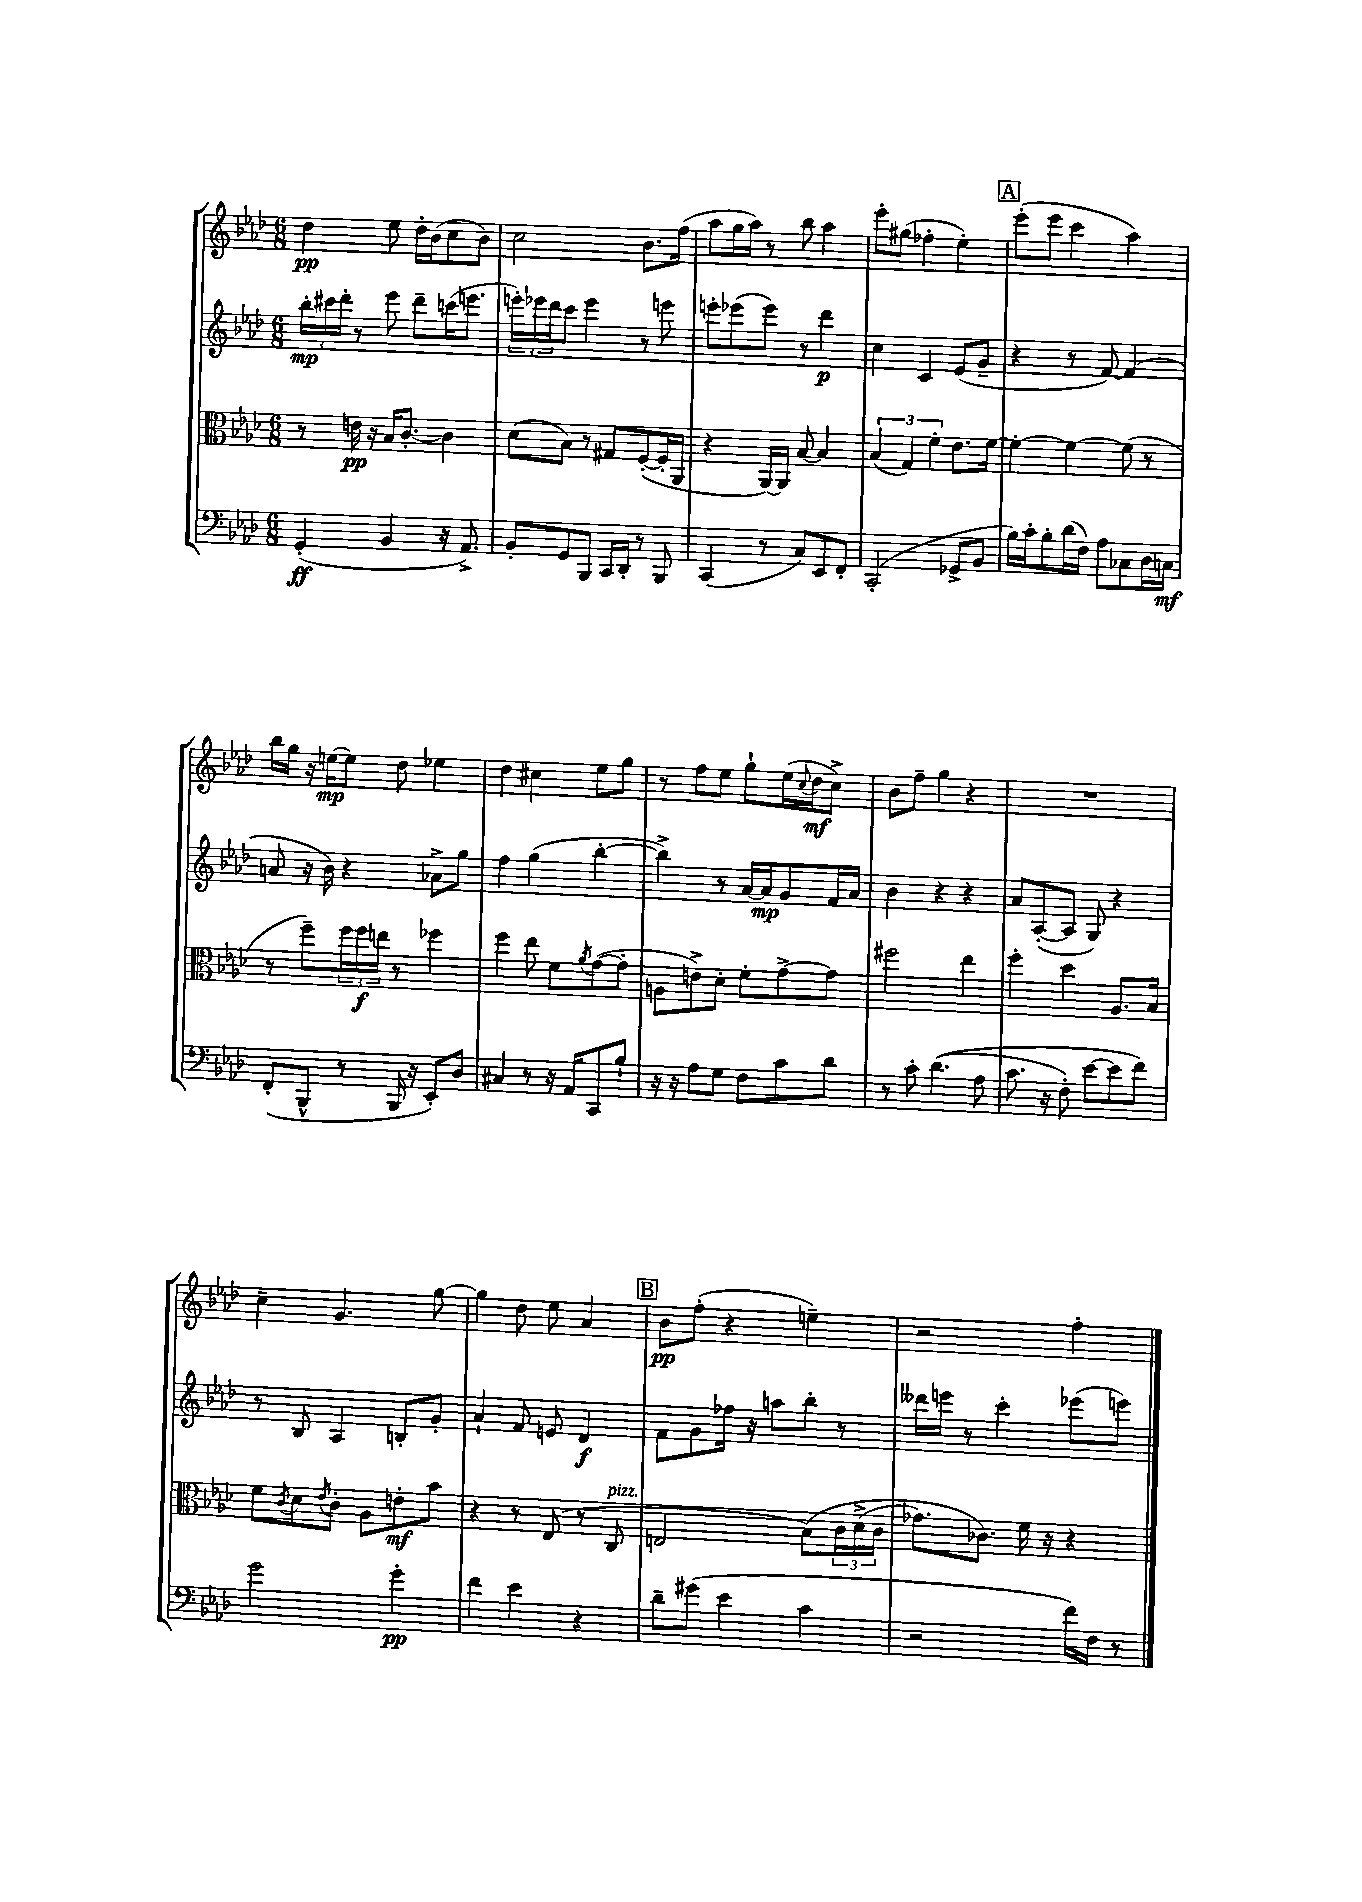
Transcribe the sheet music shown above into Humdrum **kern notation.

**kern	**dynam	**kern	**dynam	**kern	**dynam	**kern	**dynam
*part4	*part4	*part3	*part3	*part2	*part2	*part1	*part1
*staff4	*staff4	*staff3	*staff3	*staff2	*staff2	*staff1	*staff1
*clefF4	*	*clefC3	*	*clefG2	*	*clefG2	*
*k[b-e-a-d-]	*	*k[b-e-a-d-]	*	*k[b-e-a-d-]	*	*k[b-e-a-d-]	*
*M6/8	*	*M6/8	*	*M6/8	*	*M6/8	*
=1	=1	=1	=1	=1	=1	=1	=1
(4GG'/	ff	8r	.	24bb-'\LL	mp	4dd-\	pp
.	.	.	.	24ccc#X\	.	.	.
.	.	.	.	24ddd-'\JJ	.	.	.
.	.	16en\	pp	8r	.	.	.
.	.	16r	.	.	.	.	.
4BB-/	.	16B-/KL	.	8eee-\	.	8ee-\	.
.	.	[8.c'/J	.	.	.	.	.
.	.	.	.	8ddd-~\L	.	16dd-'\LL	.
.	.	.	.	.	.	(16b-\J	.
16r	.	4c\]	.	(16cccn\K	.	8cc\	.
8.AA-^/)	.	.	.	8.eeen\J	.	.	.
.	.	.	.	.	.	8b-\J)	.
=2	=2	=2	=2	=2	=2	=2	=2
8BB-'/L	.	(8d-\L	.	24eeen'\LL)	.	2cc\	.
.	.	.	.	24eee-X\	.	.	.
.	.	.	.	24ddd-\J	.	.	.
8GG/	.	8B-\J)	.	8ccc\J	.	.	.
8BBB-/J	.	8r	.	4eee-\	.	.	.
16CC/LL	.	8G#X/L	.	.	.	.	.
16DD-'/JJ	.	.	.	.	.	.	.
8r	.	([8F'/	.	8r	.	8.b-\L	.
8BBB-/	.	16F'/L]	.	8eeen\	.	.	.
.	.	16AA-/JJ	.	.	.	(16ff\Jk	.
=3	=3	=3	=3	=3	=3	=3	=3
(4CC/	.	4r	.	8eeen'\L	.	8aa-\L	.
.	.	.	.	(8eee-X\	.	16gg\L	.
.	.	.	.	.	.	16aa-\JJ)	.
8r	.	[16AA-/LL)	.	8eee-\J)	.	8r	.
.	.	16AA-/JJ]	.	.	.	.	.
8C/L)	.	[8B-/	.	8r	.	8bb-\	.
8EE-/	.	4B-/]	.	4ddd-\	p	4aa-\	.
8FF'/J	.	.	.	.	.	.	.
=4	=4	=4	=4	=4	=4	=4	=4
(2CC'/	.	(6B-/	.	4cc\	.	8eee-'\L	.
.	.	.	.	.	.	(8gg#X\J	.
.	.	6G/)	.	.	.	.	.
.	.	.	.	4c/	.	4ff-X'\	.
.	.	6f'\	.	.	.	.	.
8GG-X^/L	.	8.e-\L	.	(8e-/L	.	4ee-'\)	.
8BB-/J	.	.	.	8g~/J	.	.	.
.	.	[16f\Jk	.	.	.	.	.
!!LO:REH:place=s1:t=A
=5	=5	=5	=5	=5	=5	=5	=5
16B-\LL)	.	4f'\_	.	4r	.	(8eee-'\L	.
16c'\J	.	.	.	.	.	.	.
8B-'\	.	.	.	.	.	8eee-\J	.
(16d-\L	.	4f\_	.	8r	.	4ccc\	.
16F\JJ)	.	.	.	.	.	.	.
8A-\L	.	.	.	[8f/)	.	.	.
8C-X\	.	(8f\]	.	(4f/]	.	4aa-\)	.
16D-\L	.	8r	.	.	.	.	.
16Cn\JJ	mf	.	.	.	.	.	.
!!LO:LB:g=z
=6	=6	=6	=6	=6	=6	=6	=6
(8FF'/L	.	8r	.	8an/	.	16bb-\LL	.
.	.	.	.	.	.	16gg\JJ	.
8BBB-^^/J	.	8ff~\L)	.	16r	.	16r	.
.	.	.	.	16b-\)	.	[16een\KL	mp
8r	.	24ff\L	.	4r	.	8ee\J]	.
.	.	24ff\	f	.	.	.	.
.	.	24een\JJ	.	.	.	.	.
16BBB-/	.	8r	.	.	.	8dd-\	.
16r	.	.	.	.	.	.	.
8EE-'/L)	.	4ff-X\	.	8a-X^\L	.	4ee-X\	.
8D-/J	.	.	.	8gg\J	.	.	.
=7	=7	=7	=7	=7	=7	=7	=7
4C#X/	.	4ff\	.	4ff\	.	4dd-\	.
8r	.	8ee-\	.	(4gg\	.	4cc#X\	.
16r	.	8f\L	.	.	.	.	.
16AA-/KL	.	.	.	.	.	.	.
.	.	8qa-/	.	.	.	.	.
8CC/	.	([8g\	.	[4bb-'\	.	8ee-\L	.
8B-`/J	.	8g'\J]	.	.	.	8gg\J	.
=8	=8	=8	=8	=8	=8	=8	=8
16r	.	8An\L	.	4bb-^\])	.	8r	.
16r	.	.	.	.	.	.	.
8A-\L	.	8en^\)	.	.	.	8ff\L	.
8G\J	.	8d-'\J	.	8r	.	8ee-\J	.
8F\L	.	8f'\L	.	[16a-/LL	.	8gg`\L	.
.	.	.	.	16a-/J]	mp	.	.
8c\	.	[8g^\	.	8g/	.	(16ee-\L	.
.	.	.	.	.	.	8qqcc/	.
.	.	.	.	.	.	16dd-\J	mf
8d-\J	.	8g\J]	.	16f/L	.	8cc^\J)	.
.	.	.	.	16a-/JJ	.	.	.
=9	=9	=9	=9	=9	=9	=9	=9
8r	.	2ff#X\	.	4b-\	.	8b-\L	.
8c'\	.	.	.	.	.	8ff~\J	.
((4.d-\	.	.	.	4r	.	4gg\	.
.	.	4ee-\	.	4r	.	4r	.
8A-\	.	.	.	.	.	.	.
=10	=10	=10	=10	=10	=10	=10	=10
8.c\	.	4ff'\	.	8a-/L	.	2.r	.
.	.	.	.	([8A-'/	.	.	.
16r	.	.	.	.	.	.	.
8F'\)	.	4dd-\	.	8A-/J]	.	.	.
[8e-\L	.	.	.	8G/)	.	.	.
8e-\]	.	8.A-/L	.	4r	.	.	.
8f\J)	.	.	.	.	.	.	.
.	.	16B-/Jk	.	.	.	.	.
!!LO:LB:g=z
=11	=11	=11	=11	=11	=11	=11	=11
2g\	.	8f\L	.	8r	.	4cc~\	.
.	.	8qc/	.	.	.	.	.
.	.	8d-\	.	8B-/	.	.	.
.	.	8qe-/	.	.	.	.	.
.	.	8c'\J	.	4A-/	.	4.g/	.
.	.	8A-\L	.	.	.	.	.
4g'\	pp	8en'\	mf	8Bn'/L	.	.	.
.	.	8b-\J	.	8g'/J	.	[8gg\	.
=12	=12	=12	=12	=12	=12	=12	=12
4f\	.	4r	.	4a-`/	.	4gg\]	.
4e-\	.	8r	.	8f/	.	8dd-\	.
.	.	(8E-/	.	8en/	.	8ee-\	.
4r	.	8r	.	4d-/	f	4a-/	.
!	!	!LO:TX:a:i:t=pizz.	!	!	!	!	!
.	.	8C/	.	.	.	.	.
!!LO:REH:place=s1:t=B
=13	=13	=13	=13	=13	=13	=13	=13
8d-~\L	.	2En/	.	8f\L	.	8b-\L	pp
(8g#X\J	.	.	.	8g\	.	(8ff'\J	.
4e-\	.	.	.	16ff-X\Jk	.	4r	.
.	.	.	.	16r	.	.	.
.	.	.	.	8aan\L	.	.	.
4c\	.	(8B-\L)	.	8bb-'\J	.	4een~\)	.
.	.	24c\L	.	8r	.	.	.
.	.	(24d-^\	.	.	.	.	.
.	.	24c\JJ	.	.	.	.	.
=14	=14	=14	=14	=14	=14	=14	=14
2r	.	8.g-X\L)	.	16ddd--X\LL	.	2r	.
.	.	.	.	16eeen\JJ	.	.	.
.	.	.	.	8r	.	.	.
.	.	8.c-X\J)	.	.	.	.	.
.	.	.	.	4ccc'\	.	.	.
.	.	16f\	.	.	.	.	.
.	.	16r	.	.	.	.	.
16f\LL)	.	4r	.	(8eee-X\L	.	4ff'\	.
16F\JJ	.	.	.	.	.	.	.
8r	.	.	.	8eeen\J)	.	.	.
==	==	==	==	==	==	==	==
*-	*-	*-	*-	*-	*-	*-	*-
